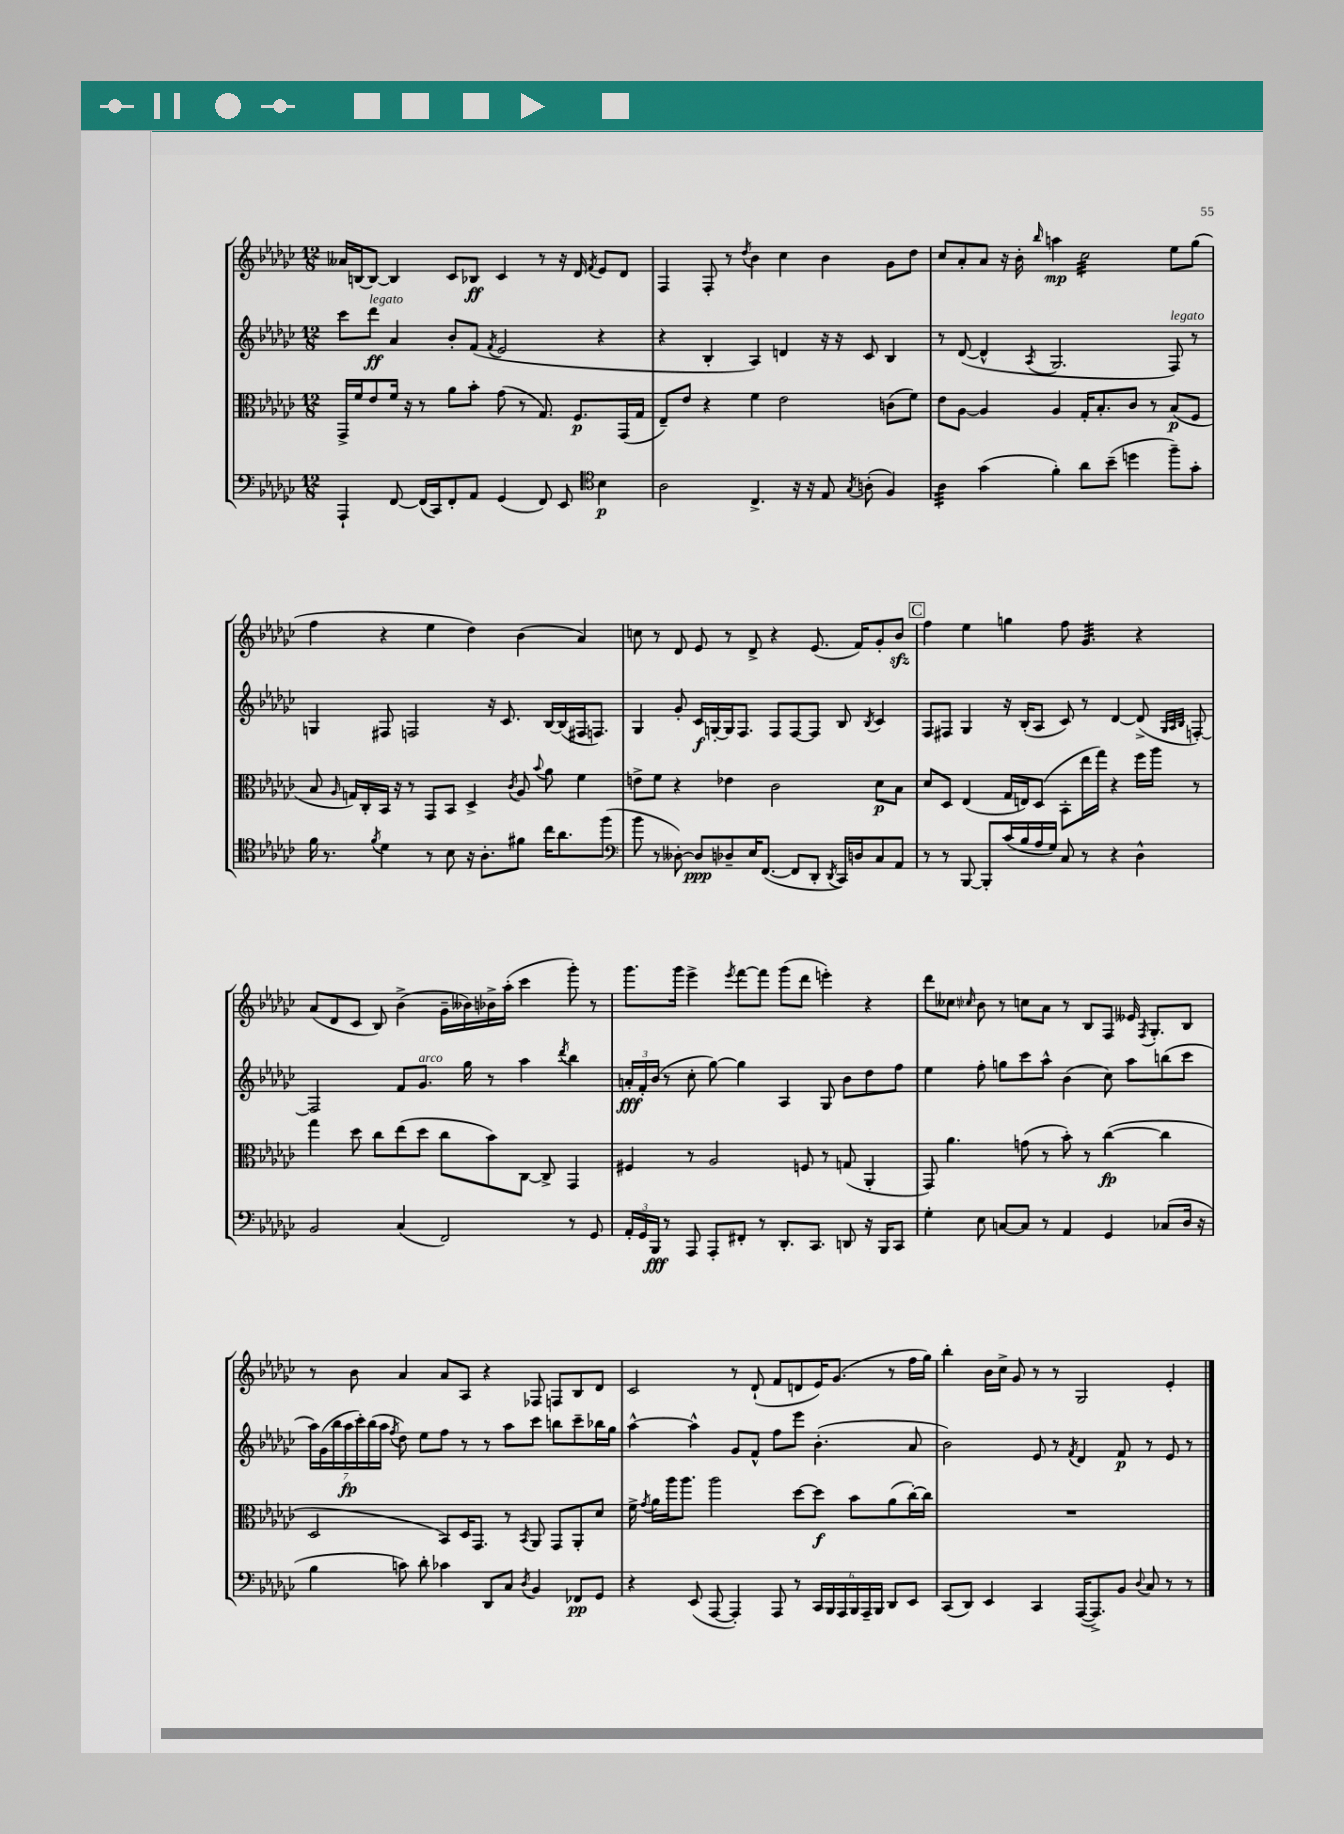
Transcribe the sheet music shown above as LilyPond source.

<<
\new StaffGroup <<
\new Staff = "s0" {
    \clef treble \key ges \major \numericTimeSignature \time 12/8
    \autoBeamOff aeses'16[ b16~ b8]~ b4 ces'8[ bes8]\ff ces'4 r8 r16 des'16 \acciaccatura { f'8 } ees'8[ des'8] |
    f4 f8-. r8 \acciaccatura { des''8 } bes'4 ces''4 bes'4 ges'8[ des''8] |
    ces''8[ aes'8-. aes'8] r16 bes'16-. \grace { bes''16 } a''4\mp ces''2:32 ees''8[ ges''8]( |
    f''4 r4 ees''4 des''4) bes'4( aes'4) |
    c''8 r8 des'8 ees'8 r8 des'8-> r4 ees'8.( f'16[) ges'8-. bes'8]\sfz |
    \mark \markup { \box "C" } f''4 ees''4 g''4 f''8 ges'4.:32 r4 |
    aes'8[( des'8 ces'8] bes8) bes'4->( ges'16[-- beses'16) bes'16-> aes''16]-.( ces'''4 ges'''8-.) r8 |
    ges'''8.[ ges'''16] ees'''4-> \acciaccatura { ees'''8 } f'''8[~ f'''8] ges'''8[( des'''8] e'''4-.) r4 |
    des'''8[ ceses''8] \grace { ces''16 } bes'8 r8 c''8[ aes'8] r8 bes8[ f8] eeses'16 \acciaccatura { f8 } ges8.[-. bes8] |
    r8 bes'8 aes'4 aes'8[ aes8] r4 fes8 f8[ bes8 des'8] |
    ces'2 r8 des'8-!( f'8[ d'8 ees'16) ges'8.]( r8 f''16[ ges''16]) |
    bes''4-. bes'16[ ces''16]-> ges'8 r8 r8 ges2 ees'4-. \bar "|." |
}
\new Staff = "s1" {
    \clef treble \key ges \major \numericTimeSignature \time 12/8
    \autoBeamOff ces'''8[ des'''8]\ff^\markup { \italic "legato" } aes'4 bes'8[-. f'8]( \acciaccatura { f'8 } ees'2 r4 |
    r4 bes4-. aes4) d'4 r16 r16 ces'8 bes4 |
    r8 des'8~( des'4-^ \acciaccatura { aes8 } ges2. f8^\markup { \italic "legato" }) r8 |
    g4 fis8 f2 r16 ces'8. bes16[~ bes16( fis16 f8.]) |
    ges4 ges'8-. ces'16[\f g16~-. g16 f8.] f8[ f8~ f8] bes8 \acciaccatura { bes8 } ces'4 |
    \mark \markup { \box "C" } f8[ fis8] ges4 r16 bes16[-.( aes8] ces'8) r8 des'4~ des'8->( \grace { ges32[ aes32 bes32] } f8~-.) |
    f2 f'8[ ges'8.]^\markup { \italic "arco" } ges''16 r8 aes''4 \acciaccatura { des'''8 } bes''4 |
    \tuplet 3/2 { a'16[-.\fff f'16-. bes'16]( } r8 ces''8-. ges''8~) ges''4 aes4 ges8 bes'8[ des''8 f''8] |
    ees''4 f''8-. g''8[ ces'''8 aes''8]-^ bes'4( ces''8) aes''8[ b''8( ces'''8] |
    \tuplet 7/4 { aes''16[) ges'16( bes''16 aes''16\fp ces'''16-.) bes''16( aes''16] } \acciaccatura { f''8 } des''8) ees''8[ f''8] r8 r8 aes''8[ ces'''8] b''8[ ces'''8-- bes''16 ges''16] |
    aes''4~-^ aes''4-^ ges'8[ f'8]-^ f''8[ ees'''8] bes'4.-.( aes'8 |
    bes'2) ees'8 r8 \acciaccatura { f'8 } des'4 f'8\p r8 ees'8 r8 \bar "|." |
}
\new Staff = "s2" {
    \clef alto \key ges \major \numericTimeSignature \time 12/8
    \autoBeamOff ges,16[-> f'16 ees'8 f'16] r16 r8 aes'8[ bes'8]-. ges'8( r8 ges8.) f8.[\p ges,16( ges16] |
    ees8[--) ees'8] r4 f'4 ees'2 c'8[( f'8]) |
    ees'8[ aes8]~ aes4 aes4 ges16[-. bes8.-. ces'8] r8 bes8[\p( f8] |
    bes8 \grace { aes16 } g16[) ces16-. bes,16] r16 r8 ges,8[ bes,8] des4-> \acciaccatura { ces'8 } aes8 \appoggiatura { bes'8 } aes'8 f'4 |
    e'8[-> f'8] r4 ees'4 ces'2 des'8[\p bes8] |
    \mark \markup { \box "C" } des'8[ des8] ees4( ges16[ e16) des8]( bes,8[-. ees''16 ges''16]) r4 f''16[ aes''16] r8 |
    ges''4 des''8 ces''8[ ees''8( des''8] ces''8[ bes'8) ces8]~ ces8-> ges,4 |
    fis4 r8 aes2 f8 r8 g8( aes,4-. |
    ges,8) aes'4. g'8( r8 bes'8-.) r8 ces''4~\fp( ces''4 |
    des2 bes,8[) des16 ges,8.] r8 \acciaccatura { bes,8 } aes,8 ges,8[ aes,8-. des'8] |
    f'16-> \acciaccatura { ges'8 } aes'16[ aes''16 aes''8.] aes''2 des''8[~ des''8]\f bes'8[ aes'8( ces''16~-.) ces''16] |
    R1. \bar "|." |
}
\new Staff = "s3" {
    \clef bass \key ges \major \numericTimeSignature \time 12/8
    \autoBeamOff aes,,4-! f,8~ f,16[( ces,16) f,8-. aes,8] ges,4( f,8) ees,8 \clef tenor bes4\p |
    aes2 ces4.-> r16 r16 ees8 \acciaccatura { ges8 } a8-.( f4) |
    aes4:32 ges'4( f'4-.) aes'8[ bes'8]--( d''4 f''8[--) ges'8]-. |
    f'16 r8. \acciaccatura { f'8 } des'4 r8 bes8 r16 aes8.[-. fis'8] ces''16[ aes'8. f''8]( |
    \clef bass bes'8 r8 deses8~-.) deses8[\ppp des8-- ees16 f,8.]~( f,8[ des,8]-. \acciaccatura { des,8 } ces,16[) d16 ces8 aes,8] |
    \mark \markup { \box "C" } r8 r8 bes,,8~ bes,,8[-. ces'16( bes16 aes16 ges16]) ces8 r8 r4 des4-^ |
    bes,2 ces4( f,2) r8 ges,8 |
    \tuplet 3/2 { aes,16[-. ges,16 bes,,16]\fff } r8 aes,,8 aes,,8[-. fis,8]-. r8 des,8.[-. ces,8.] d,8 r16 bes,,16[ ces,8] |
    ges4-. ees8 c8[~ c8] r8 aes,4 ges,4 ces8[( des16] r16 |
    bes4 c'8) des'8-. ces'4 des,8[ ces8] \acciaccatura { des8 } bes,4 fes,8[\pp ges,8] |
    r4 ees,8( aes,,8~ aes,,4-.) aes,,8 r8 \tuplet 6/4 { ces,16[ bes,,16 aes,,16 bes,,16 aes,,16-- bes,,16] } des,8[ ees,8] |
    ces,8[( des,8]) ees,4 ces,4 aes,,16[~( aes,,8.->) bes,8] \appoggiatura { des8 } ces8 r8 r8 \bar "|." |
}
>>
>>
\layout { \context { \Score \remove "Bar_number_engraver" } }
